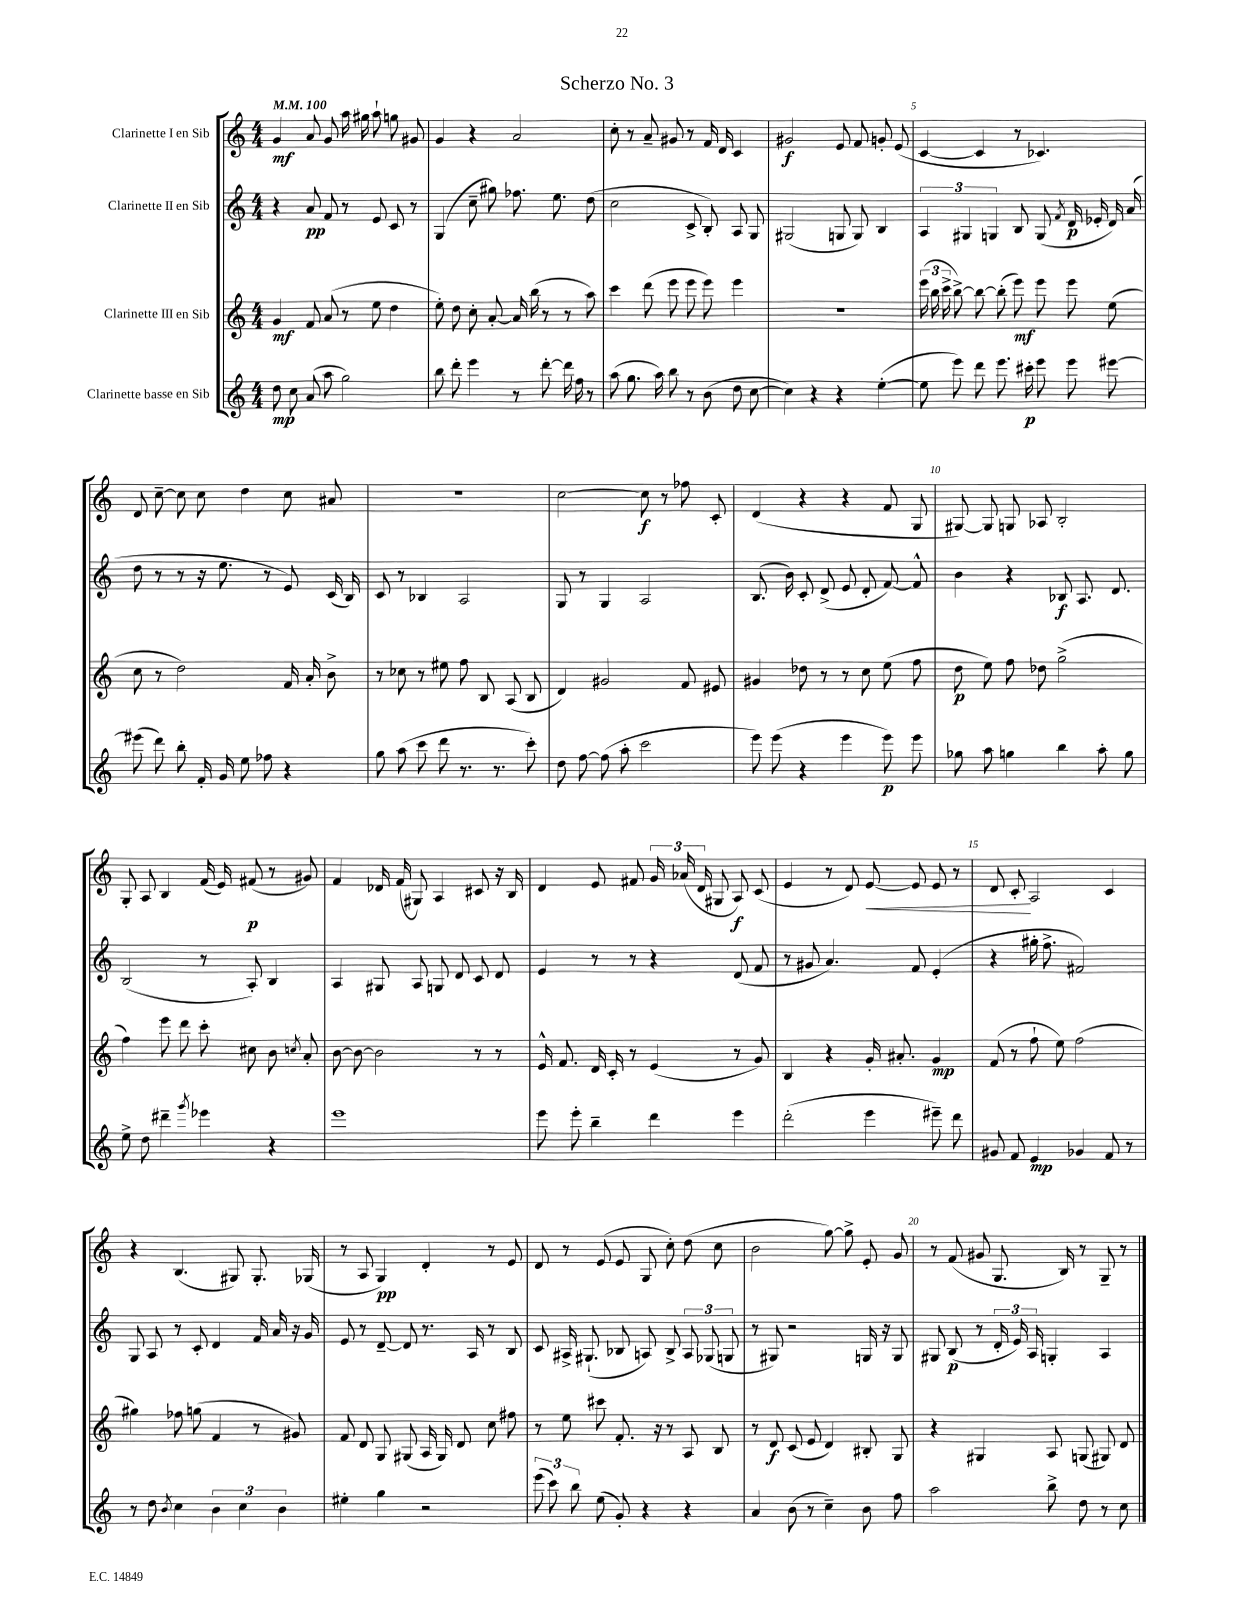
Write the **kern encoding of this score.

**kern	**dynam	**kern	**dynam	**kern	**dynam	**kern	**dynam
*part4	*part4	*part3	*part3	*part2	*part2	*part1	*part1
*staff4	*staff4	*staff3	*staff3	*staff2	*staff2	*staff1	*staff1
*I"Clarinette basse en Sib	*	*I"Clarinette III en Sib	*	*I"Clarinette II en Sib	*	*I"Clarinette I en Sib	*
*clefG2	*	*clefG2	*	*clefG2	*	*clefG2	*
*k[]	*	*k[]	*	*k[]	*	*k[]	*
*M4/4	*	*M4/4	*	*M4/4	*	*M4/4	*
*MM100	*	*MM100	*	*MM100	*	*MM100	*
=1	=1	=1	=1	=1	=1	=1	=1
8dd\	mp	4g/	mf	4r	.	4g/	mf
8cc\	.	.	.	.	.	.	.
(8a/	.	8f/	.	8a/	pp	8a/	.
8aa\	.	(8a/	.	8f/	.	8g/	.
2gg\)	.	8r	.	8r	.	16aa\	.
.	.	.	.	.	.	16gg#X\	.
.	.	8ee\	.	8e/	.	8aa`\	.
.	.	4dd\	.	8c/	.	8ggn\	.
.	.	.	.	8r	.	8g#X/	.
=2	=2	=2	=2	=2	=2	=2	=2
8bb\	.	8ee'\)	.	(4G/	.	4g/	.
8ddd'\	.	8dd\	.	.	.	.	.
4eee\	.	8cc'\	.	8cc~\	.	4r	.
.	.	[8a'/	.	8gg#X\)	.	.	.
8r	.	16a/]	.	8.ff-X\	.	2a/	.
.	.	(16bb\	.	.	.	.	.
[8ddd'\	.	8r	.	.	.	.	.
.	.	.	.	8.ee\	.	.	.
16ddd\]	.	8r	.	.	.	.	.
16ff\	.	.	.	.	.	.	.
8r	.	8aa\)	.	(8dd\	.	.	.
=3	=3	=3	=3	=3	=3	=3	=3
(8aa\	.	4ccc\	.	2cc\	.	8cc'\	.
8.gg\	.	.	.	.	.	8r	.
.	.	(8ddd\	.	.	.	8a~/	.
16aa\)	.	.	.	.	.	.	.
8bb\	.	8eee\	.	.	.	8g#X/	.
8r	.	8eee\	.	8c^/	.	8r	.
(8b\	.	8eee\)	.	8B'/)	.	16f/	.
.	.	.	.	.	.	16d/	.
8dd\	.	4eee\	.	8A/	.	4c/	.
[8cc\	.	.	.	8G/	.	.	.
=4	=4	=4	=4	=4	=4	=4	=4
4cc\])	.	1r	.	(2G#X/	.	2g#X/	f
4r	.	.	.	.	.	.	.
4r	.	.	.	8Gn/	.	8e/	.
.	.	.	.	8G/)	.	8f/	.
([4ee'\	.	.	.	4B/	.	8gn'/	.
.	.	.	.	.	.	(8e/	.
=5	=5	=5	=5	=5	=5	=5	=5
8ee\]	.	(24eee\	.	6A/	.	[4c/	.
.	.	24bb\	.	.	.	.	.
.	.	24ccc^\	.	.	.	.	.
8eee\)	.	[8bb^\)	.	.	.	.	.
.	.	.	.	6G#X/	.	.	.
8ddd\	.	8bb\_	.	.	.	4c/]	.
.	.	.	.	6Gn/	.	.	.
8.eee\	.	(8bb'\]	.	.	.	.	.
.	.	8eee\)	mf	8B/	.	8r	.
16ccc#X'\	p	.	.	.	.	.	.
8eee\	.	8eee\	.	(8G/	.	4.c-X/)	.
.	.	.	.	8qf/	.	.	.
8eee\	.	8eee\	.	16d/	p	.	.
.	.	.	.	16e-X'/	.	.	.
[8eee#X\	.	(8ee\	.	16d/)	.	.	.
.	.	.	.	(16a/	.	.	.
!!LO:LB:g=z
=6	=6	=6	=6	=6	=6	=6	=6
(8eee#X\]	.	8cc\	.	8dd\	.	8d/	.
8ddd\)	.	8r	.	8r	.	[8cc~\	.
8bb'\	.	2dd\)	.	8r	.	8cc\]	.
16f'/	.	.	.	16r	.	8cc\	.
16g/	.	.	.	8.ee\	.	.	.
8ee\	.	.	.	.	.	4dd\	.
8ff-X\	.	.	.	8r	.	.	.
4r	.	16f/	.	8e/)	.	8cc\	.
.	.	16a'/	.	.	.	.	.
.	.	8b^\	.	(16c/	.	8a#X/	.
.	.	.	.	16B/)	.	.	.
=7	=7	=7	=7	=7	=7	=7	=7
8gg\	.	8r	.	8c/	.	1r	.
(8aa\	.	8cc-X\	.	8r	.	.	.
8ccc\	.	8r	.	4B-X/	.	.	.
8ddd\	.	8ee#X\	.	.	.	.	.
8.r	.	8ff\	.	2A/	.	.	.
.	.	8B/	.	.	.	.	.
8.r	.	.	.	.	.	.	.
.	.	(8A/	.	.	.	.	.
8ccc'\)	.	8B/	.	.	.	.	.
=8	=8	=8	=8	=8	=8	=8	=8
8dd\	.	4d/)	.	8G/	.	[2cc\	.
[8ff\	.	.	.	8r	.	.	.
(8ff\]	.	2g#X/	.	4G/	.	.	.
8aa'\	.	.	.	.	.	.	.
2ccc\	.	.	.	2A/	.	8cc\]	f
.	.	.	.	.	.	8r	.
.	.	8f/	.	.	.	8ff-X\	.
.	.	8e#X/	.	.	.	8c'/	.
=9	=9	=9	=9	=9	=9	=9	=9
8eee\)	.	4g#X/	.	(8.B/	.	(4d/	.
(8eee\	.	.	.	.	.	.	.
.	.	.	.	16b\)	.	.	.
4r	.	8dd-X\	.	8c'/	.	4r	.
.	.	8r	.	(8d^/	.	.	.
4eee\	.	8r	.	8e/	.	4r	.
.	.	8cc\	.	8d'/	.	.	.
8eee\)	p	(8ee\	.	[8f/)	.	8f/	.
8eee\	.	8ff\	.	8f^^/]	.	8G/	.
=10	=10	=10	=10	=10	=10	=10	=10
8gg-X\	.	8dd\	p	4b\	.	[8G#X/)	.
8aa\	.	8ee\)	.	.	.	8G#/]	.
4ggn\	.	8ff\	.	4r	.	8Gn/	.
.	.	8dd-X\	.	.	.	8A-X/	.
4bb\	.	(2gg^\	.	8B-X/	f	2B'/	.
.	.	.	.	8.A/	.	.	.
8aa'\	.	.	.	.	.	.	.
.	.	.	.	8.d/	.	.	.
8gg\	.	.	.	.	.	.	.
!!LO:LB:g=z
=11	=11	=11	=11	=11	=11	=11	=11
8ee^\	.	4ff\)	.	(2B/	.	8G'/	.
8dd\	.	.	.	.	.	8A/	.
4ddd#X~\	.	8eee\	.	.	.	4B/	.
.	.	8ddd\	.	.	.	.	.
8qggg/	.	.	.	.	.	.	.
4eee-X\	.	8ccc'\	.	8r	.	(16f/	.
.	.	.	.	.	.	16e/)	.
.	.	8cc#X\	.	8A'/)	.	(8f#X/	p
4r	.	8b\	.	4B/	.	8r	.
.	.	8qccn/	.	.	.	.	.
.	.	8a'/	.	.	.	8g#X/)	.
=12	=12	=12	=12	=12	=12	=12	=12
1eee	.	[8b\	.	4A/	.	4f/	.
.	.	8b\_	.	.	.	.	.
.	.	2b\]	.	8G#X/	.	16d-X/	.
.	.	.	.	.	.	(16f/	.
.	.	.	.	8A/	.	8G#X/)	.
.	.	.	.	8Gn/	.	4A/	.
.	.	.	.	8d/	.	.	.
.	.	8r	.	8c/	.	8c#X/	.
.	.	8r	.	8d/	.	16r	.
.	.	.	.	.	.	16B/	.
=13	=13	=13	=13	=13	=13	=13	=13
8eee\	.	16e^^/	.	4e/	.	4d/	.
.	.	8.f/	.	.	.	.	.
8eee'\	.	.	.	.	.	.	.
4bb~\	.	16d/	.	8r	.	8e/	.
.	.	16c'/	.	.	.	.	.
.	.	8r	.	8r	.	8f#X/	.
4ddd\	.	(4e/	.	4r	.	24g/	.
.	.	.	.	.	.	(24a-X/	.
.	.	.	.	.	.	24d/	.
.	.	.	.	.	.	8G#X/	.
4eee\	.	8r	.	(8d/	.	8A/)	f
.	.	8g/)	.	8f/	.	(8c/	.
=14	=14	=14	=14	=14	=14	=14	=14
(2ddd'\	.	4B/	.	8r	.	4e/	.
.	.	.	.	8g#X/	.	.	.
.	.	4r	.	4.a/)	.	8r	.
.	.	.	.	.	.	8d/)	.
!	!	!	!	!	!	!	!LO:HP:b
4eee\	.	16g'/	.	.	.	[8e/	<
.	.	8.a#X'/	.	.	.	.	.
.	.	.	.	8f/	.	8e/]	.
8eee#X~\)	.	4g/	mp	(4e'/	.	8e/	.
8ddd\	.	.	.	.	.	8r	.
=15	=15	=15	=15	=15	=15	=15	=15
8g#X/	.	(8f/	.	4r	.	8d/	.
8f/	.	8r	.	.	.	8c'/	.
4e/	mp	8ff`\	.	16gg#X'\	.	2A/	[
.	.	.	.	8.ff^\	.	.	.
.	.	8ee\)	.	.	.	.	.
4g-X/	.	(2ff\	.	2f#X/)	.	.	.
8f/	.	.	.	.	.	4c/	.
8r	.	.	.	.	.	.	.
!!LO:LB:g=z
=16	=16	=16	=16	=16	=16	=16	=16
8r	.	4gg#X\)	.	8G/	.	4r	.
8dd\	.	.	.	8A/	.	.	.
8qb/	.	.	.	.	.	.	.
4cc\	.	8ff-X\	.	8r	.	(4.B/	.
.	.	(8ggn\	.	8c'/	.	.	.
6b\	.	4f/	.	4d/	.	.	.
.	.	.	.	.	.	8G#X/)	.
6cc\	.	.	.	.	.	.	.
.	.	8r	.	16f/	.	8.G#'/	.
.	.	.	.	16a/	.	.	.
6b\	.	.	.	.	.	.	.
.	.	8g#X/)	.	16r	.	.	.
.	.	.	.	16g/	.	(16G-X/	.
=17	=17	=17	=17	=17	=17	=17	=17
4ee#X'\	.	8f/	.	8e/	.	8r	.
.	.	8d/	.	8r	.	8A/	.
4gg\	.	8G/	.	[8d~/	.	4G/)	pp
.	.	(8G#X/	.	8d/]	.	.	.
2r	.	16A/	.	8.r	.	4d'/	.
.	.	16G#/)	.	.	.	.	.
.	.	8d/	.	.	.	.	.
.	.	.	.	16A/	.	.	.
.	.	8cc\	.	8r	.	8r	.
.	.	8ff#X\	.	8B/	.	8e/	.
=18	=18	=18	=18	=18	=18	=18	=18
(12eee\	.	8r	.	8c/	.	8d/	.
12ccc\)	.	.	.	.	.	.	.
.	.	8ee\	.	16A#X^/	.	8r	.
12bb\	.	.	.	.	.	.	.
.	.	.	.	(8.G#X`/	.	.	.
(8ee\	.	8ccc#X\	.	.	.	(8e/	.
8g'/)	.	8.f'/	.	8B-X/	.	8e/	.
4r	.	.	.	8An/)	.	8G/	.
.	.	16r	.	.	.	.	.
.	.	8r	.	8B-^/	.	8cc'\)	.
4r	.	8A/	.	12A/	.	(8dd\	.
.	.	.	.	(12G-X/	.	.	.
.	.	8B/	.	.	.	8cc\	.
.	.	.	.	12Gn/	.	.	.
=19	=19	=19	=19	=19	=19	=19	=19
4a/	.	8r	.	8r	.	2b\	.
.	.	8d/	f	8G#X/)	.	.	.
(8b\	.	(8c/	.	2r	.	.	.
8r	.	8e/	.	.	.	.	.
4cc~\)	.	4d/)	.	.	.	[8gg\)	.
.	.	.	.	.	.	8gg^\]	.
8b\	.	8B#X'/	.	16Gn/	.	8e'/	.
.	.	.	.	16r	.	.	.
8ff\	.	8G/	.	8G/	.	8g/	.
=20	=20	=20	=20	=20	=20	=20	=20
2aa\	.	4r	.	8G#X/	.	8r	.
.	.	.	.	(8B/	p	(8f/	.
.	.	4G#X/	.	8r	.	8g#X/	.
.	.	.	.	24d'/	.	8.G/	.
.	.	.	.	24e/)	.	.	.
.	.	.	.	24A/	.	.	.
8bb^\	.	8A/	.	4Gn'/	.	.	.
.	.	.	.	.	.	16B/)	.
8dd\	.	(8Gn/	.	.	.	8r	.
8r	.	8G#X/)	.	4A/	.	8G~/	.
8cc\	.	8d/	.	.	.	8r	.
==	==	==	==	==	==	==	==
*-	*-	*-	*-	*-	*-	*-	*-
